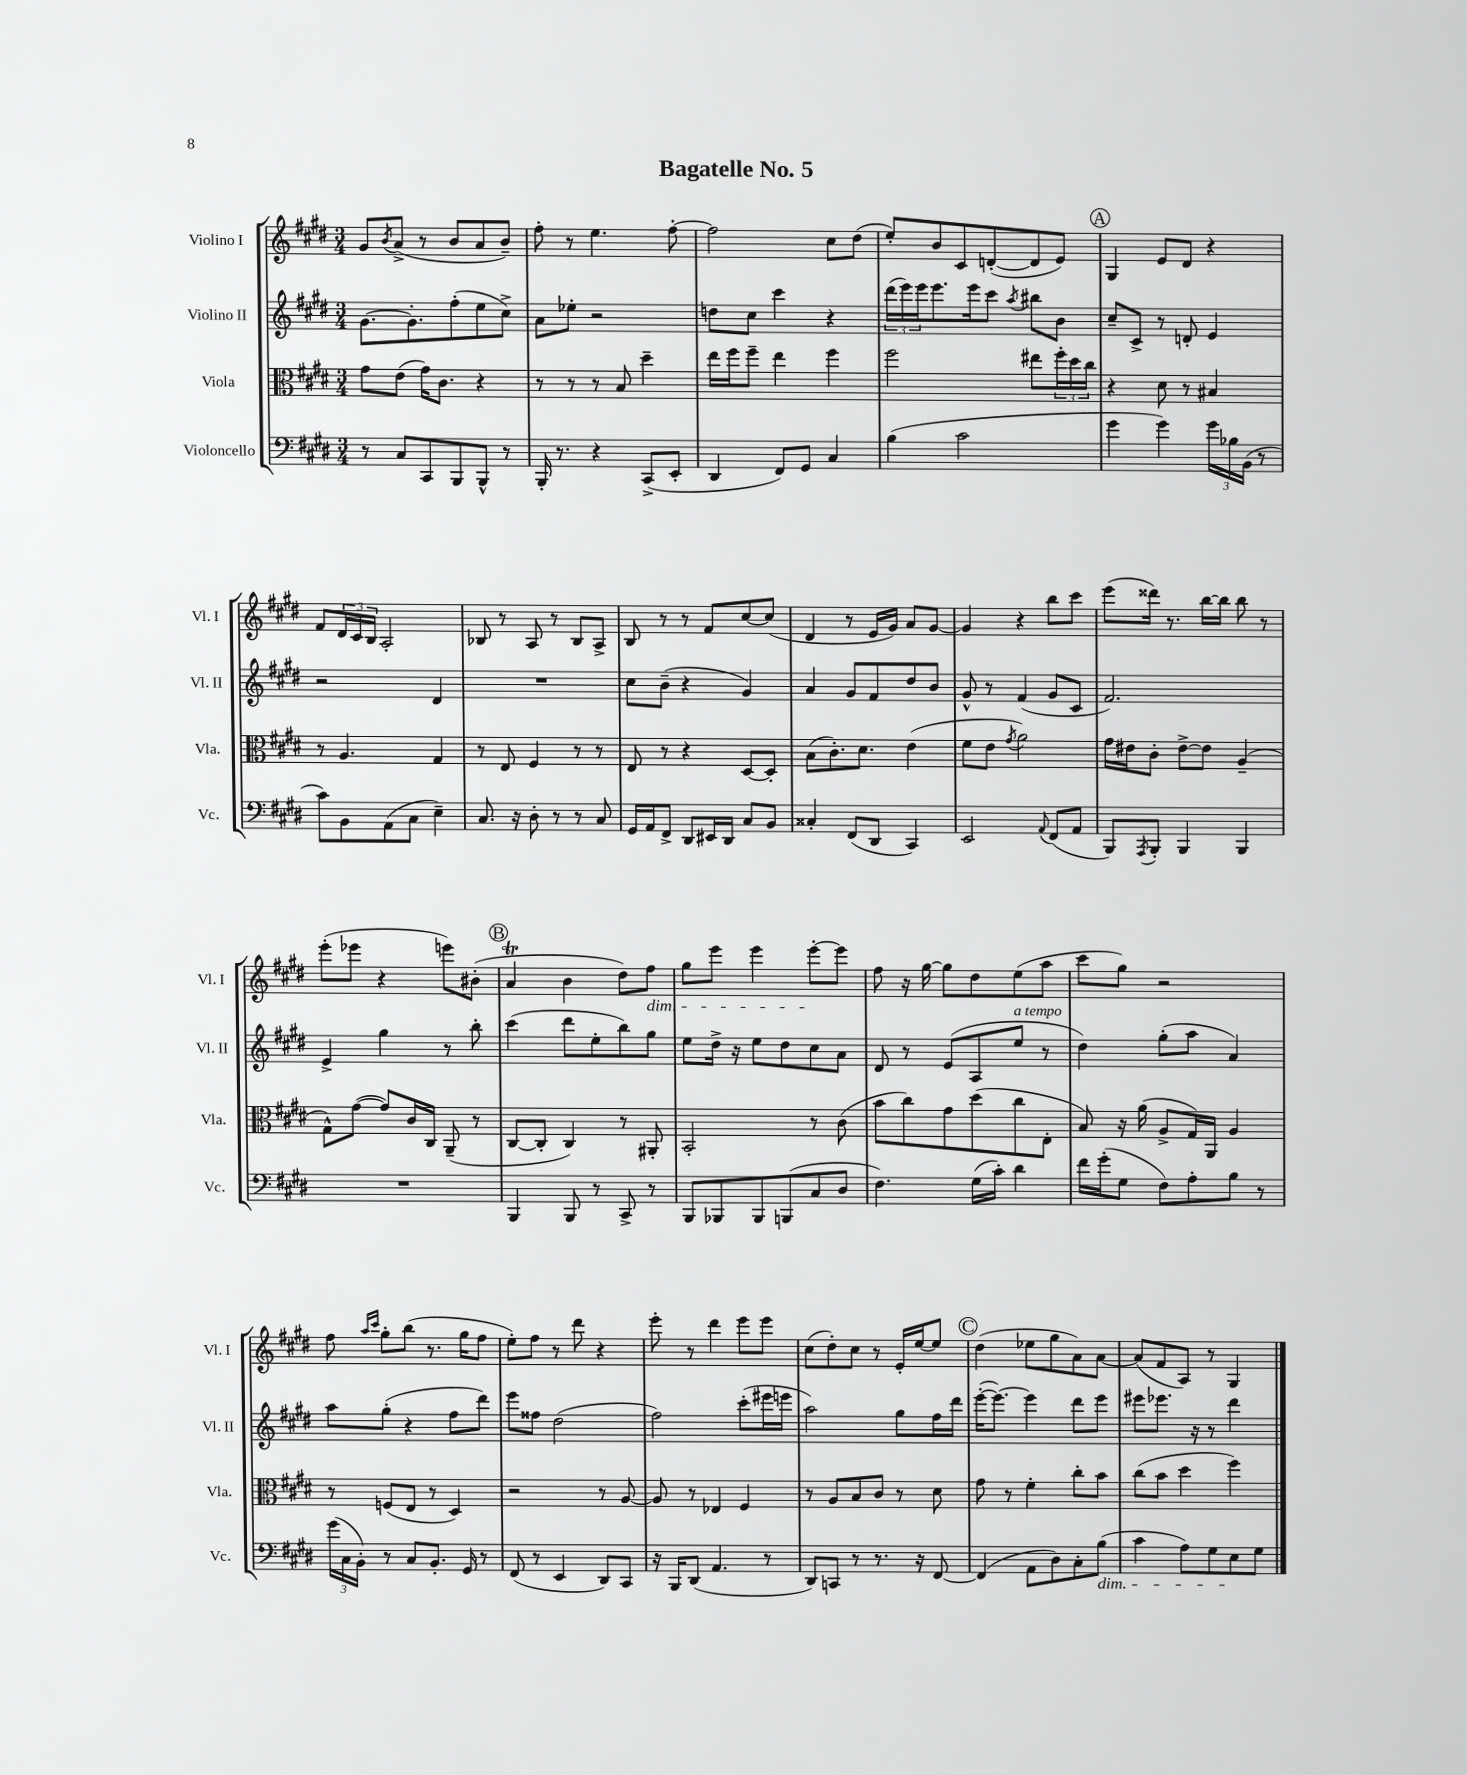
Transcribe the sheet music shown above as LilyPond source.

\header { title = "Bagatelle No. 5" }
<<
\new StaffGroup <<
\new Staff = "s0" \with { instrumentName = "Violino I" shortInstrumentName = "Vl. I" } {
    \clef treble \key e \major \numericTimeSignature \time 3/4
    gis'8 \acciaccatura { b'8 } a'8->( r8 b'8 a'8 b'8--) |
    fis''8-. r8 e''4. fis''8~-. |
    fis''2 cis''8 dis''8( |
    e''8-.) b'8 cis'8 d'8~-.( d'8 e'8) |
    \mark \markup { \circle "A" } gis4 e'8 dis'8 r4 |
    fis'8 \tuplet 3/2 { dis'16 cis'16 b16 } a2-. |
    bes8 r8 a8 r8 bes8 a8-> |
    b8 r8 r8 fis'8 cis''8~ cis''8( |
    dis'4 r8 e'16 gis'16) a'8 gis'8~ |
    gis'4 r4 b''8 cis'''8 |
    e'''8( disis'''16) r8. b''16~ b''16 b''8 r8 |
    e'''8-.( ees'''8 r4 e'''8) bis'8-.( |
    \mark \markup { \circle "B" } a'4\trill b'4 dis''8) fis''8\dim |
    gis''8 e'''8 e'''4 e'''8~-.\! e'''8 |
    fis''8 r16 gis''16~ gis''8 dis''8 e''8( a''8 |
    cis'''8 gis''8) r2 |
    fis''8 \grace { a''16 cis'''16 } gis''8-. b''8( r8. gis''16 fis''8 |
    e''8-.) fis''8 r8 dis'''8 r4 |
    e'''8-. r8 dis'''4 e'''8 e'''8 |
    cis''8( dis''8-.) cis''8 r8 e'16-. e''16~ e''8 |
    \mark \markup { \circle "C" } dis''4( ees''8 gis''8 a'8) a'8~ |
    a'8( fis'8 a8) r8 gis4 \bar "|." |
}
\new Staff = "s1" \with { instrumentName = "Violino II" shortInstrumentName = "Vl. II" } {
    \clef treble \key e \major \numericTimeSignature \time 3/4
    gis'8.~ gis'8.-. fis''8-.( e''8 cis''8->) |
    a'8 ees''8-. r2 |
    d''8 cis''8 cis'''4 r4 |
    \tuplet 3/2 { dis'''16( e'''16) e'''16 } e'''8. e'''16 cis'''8 \acciaccatura { a''8 } bis''8 b'8 |
    \mark \markup { \circle "A" } cis''8-- cis'8-> r8 d'8-. e'4 |
    r2 dis'4 |
    R2. |
    cis''8 b'8--( r4 gis'4) |
    a'4 gis'8 fis'8 dis''8 b'8 |
    gis'8-^ r8 fis'4( gis'8 cis'8 |
    fis'2.) |
    e'4-> gis''4 r8 b''8-. |
    \mark \markup { \circle "B" } cis'''4( dis'''8 e''8-. b''8) gis''8 |
    e''8 dis''16-> r16 e''8 dis''8 cis''8 a'8 |
    dis'8 r8 e'8( a8 e''8^\markup { \italic "a tempo" } r8 |
    dis''4) gis''8-.( a''8 a'4) |
    a''8 gis''8-.( r4 fis''8 dis'''8) |
    e'''8 fisis''8 dis''2( |
    fis''2) cis'''8-.( eis'''16 e'''16 |
    a''2) gis''8 fis''16 dis'''16 |
    \mark \markup { \circle "C" } e'''16~-.( e'''8.~) e'''4 dis'''8 e'''8 |
    eis'''8 ees'''8. r16 r8 dis'''4 \bar "|." |
}
\new Staff = "s2" \with { instrumentName = "Viola" shortInstrumentName = "Vla." } {
    \clef alto \key e \major \numericTimeSignature \time 3/4
    gis'8 e'8( gis'16) cis'8. r4 |
    r8 r8 r8 b8 dis''4-- |
    e''16 fis''16 fis''8-- e''4 fis''4 |
    fis''2 eis''8 \tuplet 3/2 { fis''16-. dis''16 cis''16 } |
    \mark \markup { \circle "A" } r4 dis'8 r8 bis4 |
    r8 a4. gis4 |
    r8 e8 fis4 r8 r8 |
    e8 r8 r4 dis8~ dis8-. |
    b8( cis'8.-.) dis'8. e'4( |
    fis'8 e'8 \acciaccatura { gis'8 } a'2) |
    gis'16 eis'16 cis'8-. eis'8~-> eis'8 a4--( |
    gis8-^) gis'8~( gis'8) cis'16 cis16 a,8--( r8 |
    \mark \markup { \circle "B" } cis8~ cis8-. cis4) r8 ais,8-. |
    b,2-. r8 cis'8( |
    b'8 cis''8) gis'8 dis''8( cis''8 e8-. |
    b8) r16 a'16( a8-> gis16) a,16 a4 |
    r8 f8( e8 r8 dis4) |
    r2 r8 a8~ |
    a8 r8 ees4 fis4 |
    r8 a8 b8 cis'8 r8 dis'8 |
    \mark \markup { \circle "C" } gis'8 r8 fis'4-. cis''8-. b'8 |
    cis''8( b'8 dis''4 fis''4) \bar "|." |
}
\new Staff = "s3" \with { instrumentName = "Violoncello" shortInstrumentName = "Vc." } {
    \clef bass \key e \major \numericTimeSignature \time 3/4
    r8 cis8 cis,8 b,,8 b,,8-^ r8 |
    b,,16-. r8. r4 cis,8->( e,8-. |
    dis,4 fis,8) gis,8 cis4 |
    b4( cis'2 |
    \mark \markup { \circle "A" } gis'4 gis'4) \tuplet 3/2 { gis'16 bes16 b,16( } r8 |
    cis'8) b,8 a,8( cis8 e4--) |
    cis8. r16 dis8-. r8 r8 cis8 |
    gis,16 a,16 fis,8-> dis,8 eis,16 dis,16 cis8 b,8 |
    cisis4-. fis,8( dis,8 cis,4) |
    e,2 \appoggiatura { a,8 } fis,8( a,8 |
    b,,8) \acciaccatura { a,,8 } b,,8-. b,,4 b,,4 |
    R2. |
    \mark \markup { \circle "B" } b,,4 b,,8 r8 cis,8-> r8 |
    b,,8 bes,,8 bes,,8 b,,8( cis8 dis8 |
    fis4.) gis16( cis'16-.) dis'4 |
    fis'16 gis'16-.( gis8 fis8) a8-. b8 r8 |
    \tuplet 3/2 { gis'16( cis16 b,16-.) } r8 cis8 b,8.-. gis,16 r8 |
    fis,8( r8 e,4 dis,8) cis,8 |
    r16 b,,16 dis,8( a,4. r8 |
    dis,8) c,8 r8 r8. r16 fis,8~ |
    \mark \markup { \circle "C" } fis,4( a,8 dis8) cis8-. b8\dim( |
    cis'4 a8) gis8 e8\! gis8 \bar "|." |
}
>>
>>
\layout { \context { \Score \remove "Bar_number_engraver" } }
